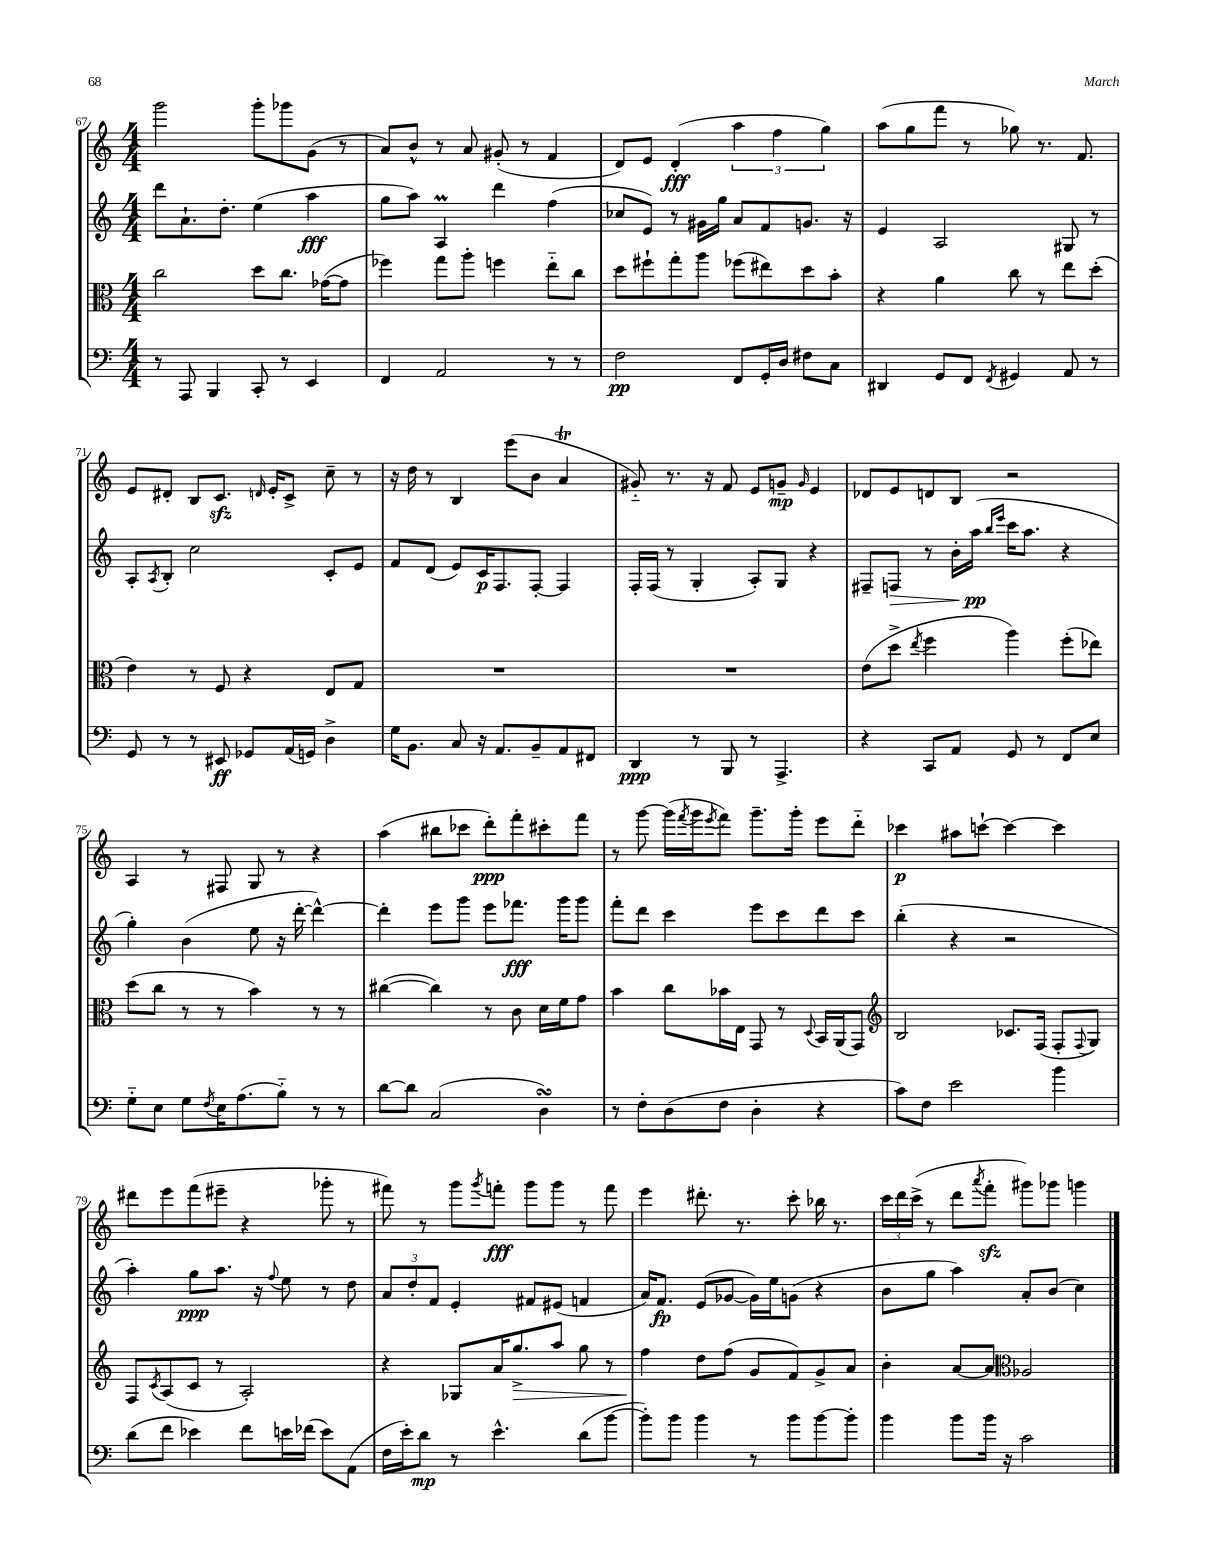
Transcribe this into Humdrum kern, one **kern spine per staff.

**kern	**dynam	**kern	**dynam	**kern	**dynam	**kern	**dynam
*part4	*part4	*part3	*part3	*part2	*part2	*part1	*part1
*staff4	*staff4	*staff3	*staff3	*staff2	*staff2	*staff1	*staff1
*clefF4	*	*clefC3	*	*clefG2	*	*clefG2	*
*k[]	*	*k[]	*	*k[]	*	*k[]	*
*M4/4	*	*M4/4	*	*M4/4	*	*M4/4	*
=67	=67	=67	=67	=67	=67	=67	=67
8r	.	2cc\	.	8ddd\L	.	2ggg\	.
8AAA/	.	.	.	8.a`\	.	.	.
4BBB/	.	.	.	.	.	.	.
.	.	.	.	8.dd'\J	.	.	.
8CC'/	.	8dd\L	.	(4ee\	.	8ggg'\L	.
8r	.	8.cc\J	.	.	.	8ggg-X\	.
4EE/	.	.	.	4aa\	fff	(8g\J	.
.	.	([16g-X\KL	.	.	.	.	.
.	.	8g-\J]	.	.	.	8r	.
=68	=68	=68	=68	=68	=68	=68	=68
4FF/	.	4ff-X\)	.	8gg\L	.	8a/L)	.
.	.	.	.	8aa\J)	.	8b^^/J	.
2AA/	.	8gg\L	.	4AM/	.	8r	.
.	.	8aa'\J	.	.	.	8a/	.
.	.	4ffn\	.	4ddd\	.	(8g#X'/	.
.	.	.	.	.	.	8r	.
8r	.	8ee\L	.	(4ff\	.	4f/	.
8r	.	8cc\J	.	.	.	.	.
=69	=69	=69	=69	=69	=69	=69	=69
2F\	pp	8dd\L	.	8cc-X/L	.	8d/L)	.
.	.	8ff#X`\	.	8e/J)	.	8e/J	.
.	.	8gg'\	.	8r	.	(4d'/	fff
.	.	8aa\J	.	16g#X\LL	.	.	.
.	.	.	.	16gg\JJ	.	.	.
8FF/L	.	(8ff-X\L	.	8a/L	.	6aa\	.
16GG'/L	.	8ee#X\)	.	8f/	.	.	.
.	.	.	.	.	.	6ff\	.
16D/JJ	.	.	.	.	.	.	.
8F#X\L	.	8dd\	.	8.gn/J	.	.	.
.	.	.	.	.	.	6gg\)	.
8C\J	.	8b'\J	.	.	.	.	.
.	.	.	.	16r	.	.	.
=70	=70	=70	=70	=70	=70	=70	=70
4DD#X/	.	4r	.	4e/	.	(8aa\L	.
.	.	.	.	.	.	8gg\	.
8GG/L	.	4a\	.	2A/	.	8fff\J	.
8FF/J	.	.	.	.	.	8r	.
8qFF/	.	.	.	.	.	.	.
4GG#X/	.	8cc\	.	.	.	8gg-X\)	.
.	.	8r	.	.	.	8.r	.
8AA/	.	8ee\L	.	8G#X/	.	.	.
.	.	.	.	.	.	8.f/	.
8r	.	(8dd'\J	.	8r	.	.	.
!!LO:LB:g=z
=71	=71	=71	=71	=71	=71	=71	=71
8GG/	.	4e\)	.	8A'/L	.	8e/L	.
.	.	.	.	8qA/	.	.	.
8r	.	.	.	8B'/J	.	8d#X'/J	.
8r	.	8r	.	2cc\	.	8B/L	.
8EE#X/	ff	8F/	.	.	.	8.czz/J	.
8GG-X/L	.	4r	.	.	.	.	.
.	.	.	.	.	.	16qqdn/	.
.	.	.	.	.	.	16e'/KL	.
(16AA/L	.	.	.	.	.	8c^/J	.
16GGn/JJ)	.	.	.	.	.	.	.
4D^\	.	8E/L	.	8c'/L	.	8cc~\	.
.	.	8G/J	.	8e/J	.	8r	.
=72	=72	=72	=72	=72	=72	=72	=72
16G\KL	.	1r	.	8f/L	.	16r	.
8.BB\J	.	.	.	.	.	16dd\	.
.	.	.	.	(8d/J	.	8r	.
8C/	.	.	.	8e/L)	.	4B/	.
16r	.	.	.	16c/K	p	.	.
8.AA/L	.	.	.	8.F/	.	.	.
.	.	.	.	.	.	(8eee\L	.
8BB~/	.	.	.	[8F'/J	.	8b\J	.
8AA/	.	.	.	4F/]	.	4aT/	.
8FF#X/J	.	.	.	.	.	.	.
=73	=73	=73	=73	=73	=73	=73	=73
4DD/	ppp	1r	.	16F'/LL	.	8g#X/)	.
.	.	.	.	(16F/JJ	.	.	.
.	.	.	.	8r	.	8.r	.
8r	.	.	.	4G'/	.	.	.
.	.	.	.	.	.	16r	.
8BBB/	.	.	.	.	.	8f/	.
8r	.	.	.	8A'/L)	.	8e/L	.
4.AAA^/	.	.	.	8G/J	.	8gn~/J	mp
.	.	.	.	.	.	16qqg/	.
.	.	.	.	4r	.	4e/	.
=74	=74	=74	=74	=74	=74	=74	=74
4r	.	(8e\L	.	8F#X~/L	.	8d-X/L	.
!	!	!	!	!	!LO:HP:b	!	!
.	.	8dd^\J	.	8Fn/J	>	8e/	.
.	.	8qee/	.	.	.	.	.
8CC/L	.	4ff\	.	8r	.	8dn/	.
8AA/J	.	.	.	16b'\LL	.	8B/J	.
.	.	.	.	(16aa\JJ	pp	.	.
.	.	.	.	16qqbb/LL	.	.	.
.	.	.	.	16qqeee/JJ	.	.	.
8GG/	.	4aa\)	.	16ccc\KL	]	2r	.
.	.	.	.	8.aa\J	.	.	.
8r	.	.	.	.	.	.	.
8FF/L	.	(8ff'\L	.	4r	.	.	.
8E/J	.	8ee-X\J)	.	.	.	.	.
!!LO:LB:g=z
=75	=75	=75	=75	=75	=75	=75	=75
8G\L	.	(8dd\L	.	4gg'\)	.	4A/	.
8E\J	.	8cc\J	.	.	.	.	.
8G\L	.	8r	.	(4b\	.	8r	.
8qF/	.	.	.	.	.	.	.
16E\K	.	8r	.	.	.	8F#X/	.
(8.A\	.	.	.	.	.	.	.
.	.	4b\)	.	8ee\	.	8G/	.
8B\J)	.	.	.	16r	.	8r	.
.	.	.	.	[16ddd'\	.	.	.
8r	.	8r	.	4ddd^^\_)	.	4r	.
8r	.	8r	.	.	.	.	.
=76	=76	=76	=76	=76	=76	=76	=76
[8d\L	.	([4cc#X\	.	4ddd'\]	.	(4aa\	.
8d\J]	.	.	.	.	.	.	.
(2C/	.	4cc#\])	.	8eee\L	.	8bb#X\L	.
.	.	.	.	8ggg\J	.	8ccc-X\J	.
.	.	8r	.	8eee\L	.	8ddd'\L)	ppp
.	.	8c\	.	8.fff-X\J	fff	8fff'\	.
4DsSSS\)	.	16d\LL	.	.	.	8ccc#X'\	.
.	.	16f\J	.	16ggg\KL	.	.	.
.	.	8g\J	.	8ggg\J	.	8fff\J	.
=77	=77	=77	=77	=77	=77	=77	=77
8r	.	4b\	.	8fff'\L	.	8r	.
8F'\L	.	.	.	8ddd\J	.	[8ggg\	.
(8D\	.	8cc\L	.	4ccc\	.	(16ggg\LL]	.
.	.	.	.	.	.	8qfff/	.
.	.	.	.	.	.	16ggg\J	.
.	.	.	.	.	.	8qeee/	.
8F\J	.	16b-X\L	.	.	.	8fff\J)	.
.	.	16E\JJ	.	.	.	.	.
4D'\	.	8GG/	.	8eee\L	.	8.ggg~\L	.
.	.	8r	.	8ccc\	.	.	.
.	.	.	.	.	.	16ggg'\Jk	.
.	.	8qqD/	.	.	.	.	.
4r	.	16BB/LL	.	8ddd\	.	8eee\L	.
.	.	(16AA/J	.	.	.	.	.
.	.	8GG/J)	.	8ccc\J	.	8ddd\J	.
=78	=78	=78	=78	=78	=78	=78	=78
*	*	*clefG2	*	*	*	*	*
8c\L)	.	2B/	.	(4bb'\	.	4ccc-X\	p
8F\J	.	.	.	.	.	.	.
2e\	.	.	.	4r	.	8aa#X\L	.
.	.	.	.	.	.	[8cccn`\J	.
.	.	8.c-X/L	.	2r	.	4ccc\_	.
.	.	(16F/Jk	.	.	.	.	.
4b\	.	8F'/L	.	.	.	4ccc\]	.
.	.	8qqF/	.	.	.	.	.
.	.	8G/J)	.	.	.	.	.
!!LO:LB:g=z
=79	=79	=79	=79	=79	=79	=79	=79
(8d\L	.	8F/L	.	4aa'\)	.	8ddd#X\L	.
.	.	8qc/	.	.	.	.	.
8f\J	.	(8A/	.	.	.	8eee\	.
4e-X\)	.	8c/J	.	8gg\L	ppp	(8fff\	.
.	.	8r	.	8.aa\J	.	8eee#X~\J	.
8f\L	.	2A'/)	.	.	.	4r	.
.	.	.	.	16r	.	.	.
.	.	.	.	8qqff/	.	.	.
16en\L	.	.	.	8ee\	.	.	.
(16f-X\JJ	.	.	.	.	.	.	.
8e\L)	.	.	.	8r	.	8ggg-X'\	.
(8AA\J	.	.	.	8dd\	.	8r	.
=80	=80	=80	=80	=80	=80	=80	=80
16F\LL	.	4r	.	12a/L	.	8fff#X\)	.
16e'\J)	.	.	.	.	.	.	.
.	.	.	.	12dd'/	.	.	.
8d\J	mp	.	.	.	.	8r	.
.	.	.	.	12f/J	.	.	.
8r	.	8G-X/L	.	4e'/	.	8ggg\L	.
.	.	.	.	.	.	8qggg/	.
4.e^^\	.	16a/K	.	.	.	8fffn'\J	fff
!	!	!	!LO:HP:b	!	!	!	!
.	.	8.gg^/	>	.	.	.	.
.	.	.	.	8f#X/L	.	8ggg\L	.
.	.	8aa/J	.	(8e#X/J	.	8ggg\J	.
(8d\L	.	8gg\	.	4fn/	.	8r	.
[8b\J	.	8r	.	.	.	8fff\	.
=81	=81	=81	=81	=81	=81	=81	=81
8b'\L])	.	4ff\	.	16a/KL)	.	4eee\	.
.	.	.	.	8.f/J	fp	.	.
8b\J	.	.	.	.	.	.	.
4b\	.	8dd\L	]	(8e/L	.	8.ddd#X'\	.
.	.	(8ff\J	.	[8g-X/J	.	.	.
.	.	.	.	.	.	8.r	.
8r	.	8g/L	.	16g-\LL])	.	.	.
.	.	.	.	16ee\J	.	.	.
8b\L	.	8f/)	.	(8gn\J	.	8ccc'\	.
[8b\	.	8g^/	.	4r	.	16bb-X\	.
.	.	.	.	.	.	8.r	.
8b'\J]	.	8a/J	.	.	.	.	.
=82	=82	=82	=82	=82	=82	=82	=82
4b\	.	4b'\	.	8b\L	.	24ccc\LL	.
.	.	.	.	.	.	24ddd\	.
.	.	.	.	.	.	(24ccc^\JJ	.
.	.	.	.	8gg\J	.	8r	.
8b\L	.	[8a/L	.	4aa\)	.	8ddd\L	.
.	.	.	.	.	.	8qaaa/	.
16b\Jk	.	8a/J]	.	.	.	8fffzz'\J	.
16r	.	.	.	.	.	.	.
*	*	*clefC3	*	*	*	*	*
2c\	.	2A-X/	.	8a'/L	.	8ggg#X\L)	.
.	.	.	.	(8b/J	.	8ggg-X\J	.
.	.	.	.	4cc\)	.	4gggn\	.
==	==	==	==	==	==	==	==
*-	*-	*-	*-	*-	*-	*-	*-
